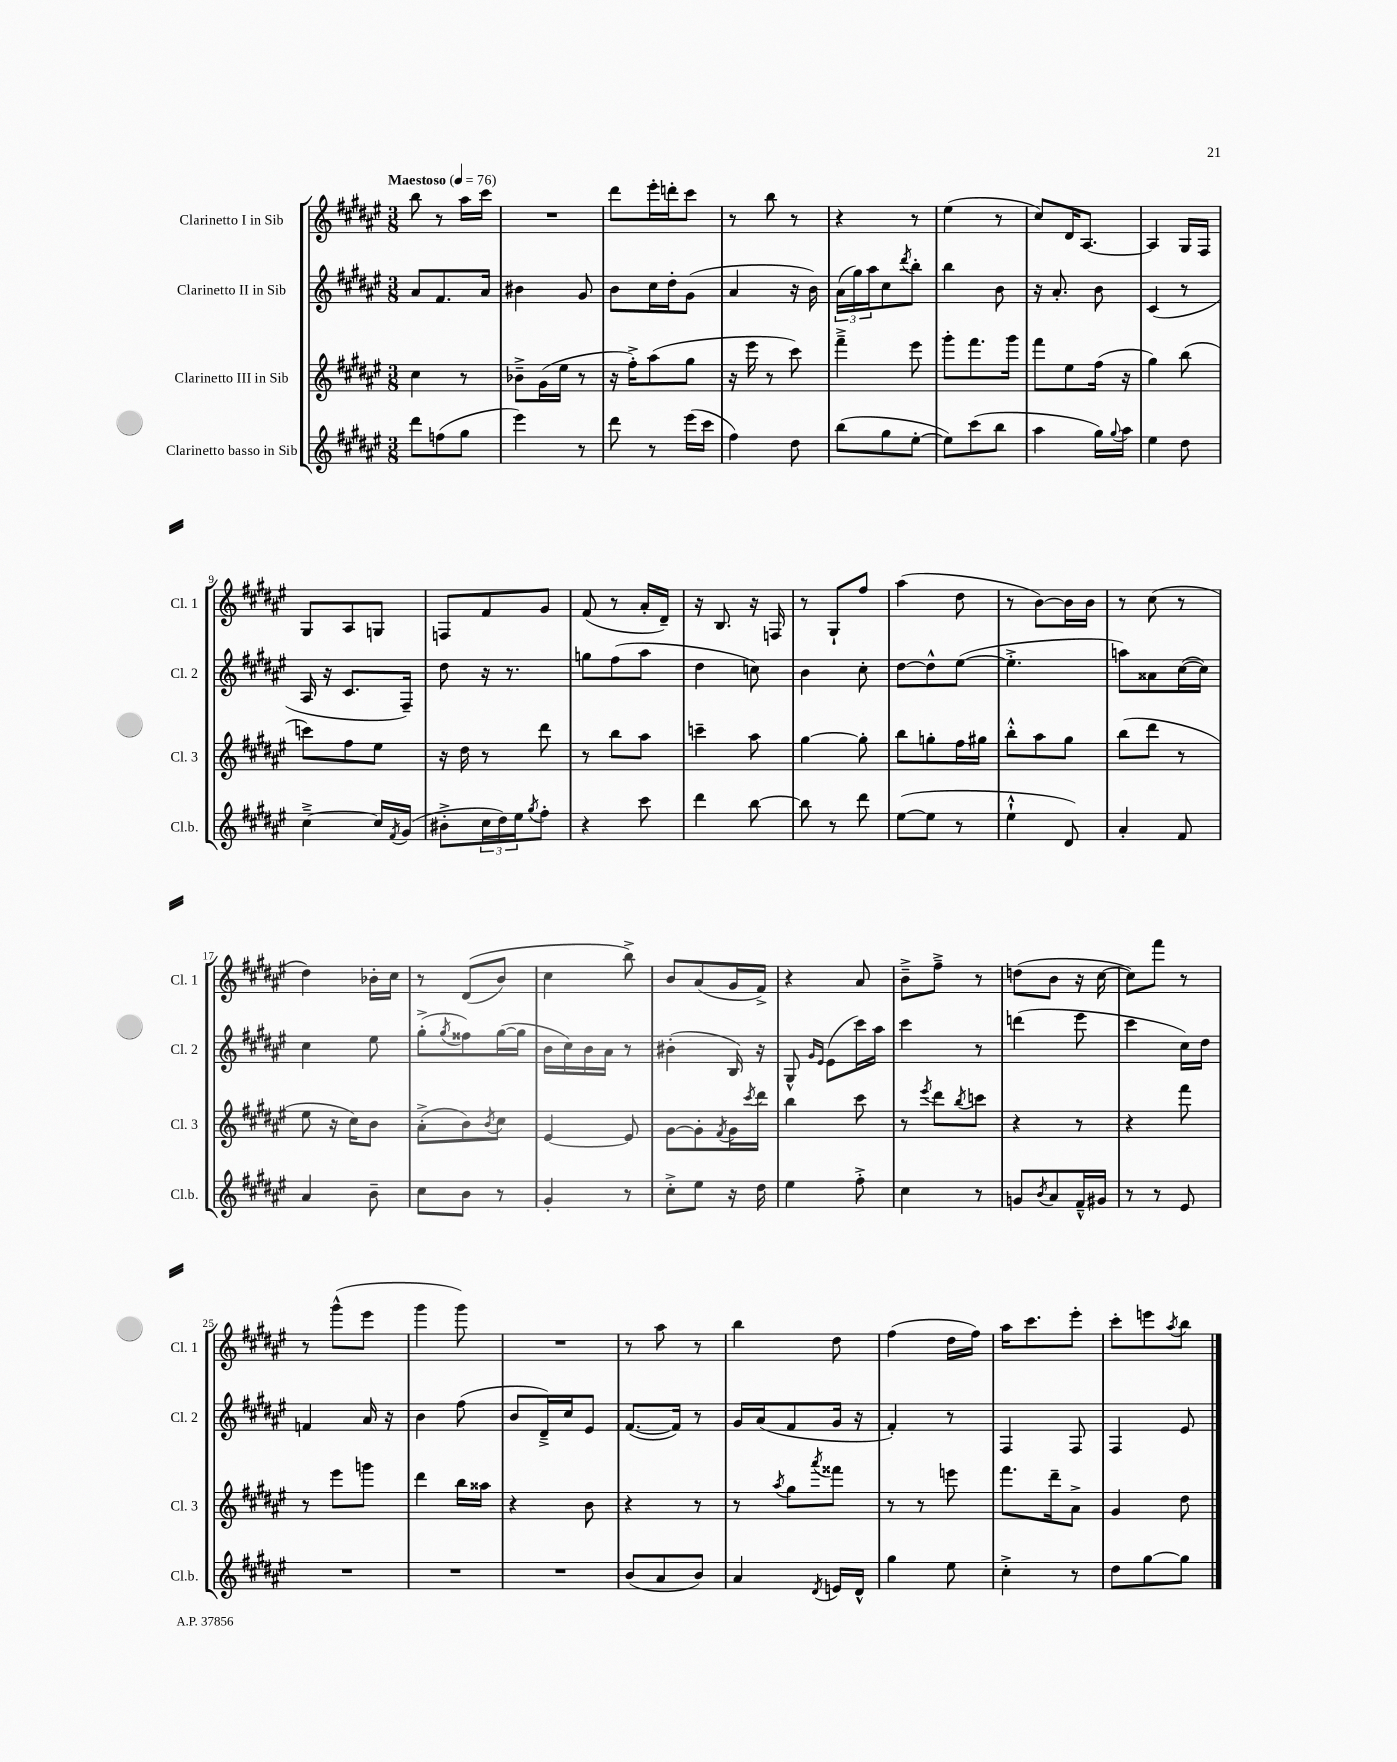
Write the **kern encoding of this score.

**kern	**kern	**kern	**kern
*staff4	*staff3	*staff2	*staff1
*clefG2	*clefG2	*clefG2	*clefG2
*k[f#c#g#d#a#e#]	*k[f#c#g#d#a#e#]	*k[f#c#g#d#a#e#]	*k[f#c#g#d#a#e#]
*M3/8	*M3/8	*M3/8	*M3/8
*MM76	*MM76	*MM76	*MM76
8ddd#	4cc#	8a#	8bb
(8ff	.	8.f#	8r
8gg#	8r	.	16aa#
.	.	16a#	16ccc#
=	=	=	=
4eee#)	8b-~^	4b#	4.r
.	(16g#	.	.
.	16ee#	.	.
8r	8r	8g#	.
=	=	=	=
8ddd#	16r	8b	8ddd#
.	16ff#'^)	.	.
8r	(8aa#	16cc#	16eee#'
.	.	16dd#'	16ddd'
(16eee#	8gg#	(8g#	8ccc#
16ccc#	.	.	.
=	=	=	=
4ff#)	16r	4a#	8r
.	16eee#	.	.
.	8r	.	8bb
8dd#	8ccc#)	16r	8r
.	.	16b)	.
=	=	=	=
(8bb	4fff#~^	(24a#	4r
.	.	24gg#)	.
.	.	24aa#	.
8gg#	.	8cc#	.
.	.	8qddd#	.
[8ee#'	8eee#	8bb'	8r
=	=	=	=
8ee#])	8ggg#'	4bb	(4ee#
(8ccc#	8.fff#	.	.
8bb	.	8b	8r
.	16ggg#	.	.
=	=	=	=
4aa#	8fff#	16r	8cc#)
.	.	8.a#'	.
.	8ee#	.	16d#
.	.	.	[8.A#
16gg#)	(16ff#	8b	.
8qqgg#	.	.	.
16aa#	16r	.	.
=	=	=	=
4ee#	4gg#)	(4c#	4A#]
8dd#	(8bb	8r	16G#
.	.	.	16F#
=	=	=	=
[4cc#~^	8ccc)	16A#	8G#
.	.	16r	.
.	8ff#	8.c#	8A#
16cc#]	8ee#	.	8G
8qf#	.	.	.
(16g#	.	16F#~)	.
=	=	=	=
8b#'^	16r	8dd#	8F
.	16dd#	.	.
24cc#	8r	16r	8f#
24dd#)	.	.	.
.	.	8.r	.
24ee#	.	.	.
8qgg#	.	.	.
8ff#'	8ddd#	.	8g#
=	=	=	=
4r	8r	8gg	(8f#
.	8bb	(8ff#	8r
8ccc#	8aa#	8aa#	16a#'
.	.	.	16d#~)
=	=	=	=
4ddd#	4ccc~	4dd#	16r
.	.	.	8.B
[8bb	8aa#	8cc)	16r
.	.	.	16F
=	=	=	=
8bb]	[4gg#	4b	8r
8r	.	.	8G#`
8ddd#	8gg#']	8cc#'	8ff#
=	=	=	=
([8ee#	8bb	[8dd#	(4aa#
8ee#]	8gg'	8dd#^^]	.
8r	16ff#	([8ee#	8dd#
.	16gg#	.	.
=	=	=	=
4ee#`^^	8bb'^^	4.ee#'^]	8r
.	8aa#	.	[8b)
8d#)	8gg#	.	16b]
.	.	.	16b
=	=	=	=
4a#'	(8bb	8aa)	8r
.	8ddd#	8a##	(8cc#
8f#	8r	([16cc#	8r
.	.	16cc#])	.
=	=	=	=
4a#	8ee#	4cc#	4dd#)
.	16r	.	.
.	16cc#)	.	.
8b~	8b	8ee#	16b-'
.	.	.	16cc#
=	=	=	=
8cc#	(8a#'^	(8gg#'^	8r
.	.	8qgg#	.
8b	8b)	8ff##)	&((8d#
.	8qb	.	.
8r	8cc#	([16gg#	8b)
.	.	16gg#]	.
=	=	=	=
4g#'	[4e#	16b	4cc#
.	.	16cc#)	.
.	.	16b	.
.	.	16a#	.
8r	8e#]	8r	8bb^&)
=	=	=	=
8cc#'^	[8g#	(4b#'	8b
8ee#	8g#']	.	(8a#
.	8qf#	.	.
16r	16g#	16B)	16g#
.	8qccc#	.	.
16dd#	16ddd#	16r	16f#^)
=	=	=	=
4ee#	4bb	8G#^^	4r
.	.	16qqg#	.
.	.	16qqe#	.
.	.	(8e#	.
8ff#'^	8ccc#	16ccc#)	8a#
.	.	16aa#	.
=	=	=	=
4cc#	8r	4ccc#	8b~^
.	8qeee#	.	.
.	8ddd#	.	8ff#~^
.	8qbb	.	.
8r	8ccc	8r	8r
=	=	=	=
8g	4r	(4ddd	(8dd
8qb	.	.	.
8a#	.	.	8b
16f#~^^	8r	8eee#	16r
16g#	.	.	[16cc#
=	=	=	=
8r	4r	4ccc#	8cc#])
8r	.	.	8fff#
8e#	8fff#	16cc#)	8r
.	.	16dd#	.
=	=	=	=
4.r	8r	4f	8r
.	8eee#	.	(8ggg#^^
.	8ggg	16a#	8eee#
.	.	16r	.
=	=	=	=
4.r	4ddd#	4b	4ggg#
.	16bb	(8ff#	8ggg#)
.	16aa##	.	.
=	=	=	=
4.r	4r	8b	4.r
.	.	16d#~^)	.
.	.	16cc#	.
.	8b	8e#	.
=	=	=	=
(8b	4r	([8.f#	8r
8a#	.	.	8aa#
.	.	16f#])	.
8b)	8r	8r	8r
=	=	=	=
4a#	8r	16g#	4bb
.	.	(16a#	.
.	8qaa#	.	.
.	8gg#	8f#	.
8qd#	8qaaa#	.	.
16e	8fff##	16g#	8dd#
16d#^^	.	16r	.
=	=	=	=
4gg#	8r	4f#')	(4ff#
.	8r	.	.
8ee#	8eee	8r	16dd#
.	.	.	16ff#)
=	=	=	=
4cc#'^	8.fff#	4F#	16aa#
.	.	.	8.ccc#
.	16ddd#~	.	.
8r	8a#^	8F#	8eee#'
=	=	=	=
8dd#	4g#	4F#	8ccc#'
[8gg#	.	.	8eee
.	.	.	8qaa#
8gg#]	8dd#	8e#	8bb
==	==	==	==
*-	*-	*-	*-
